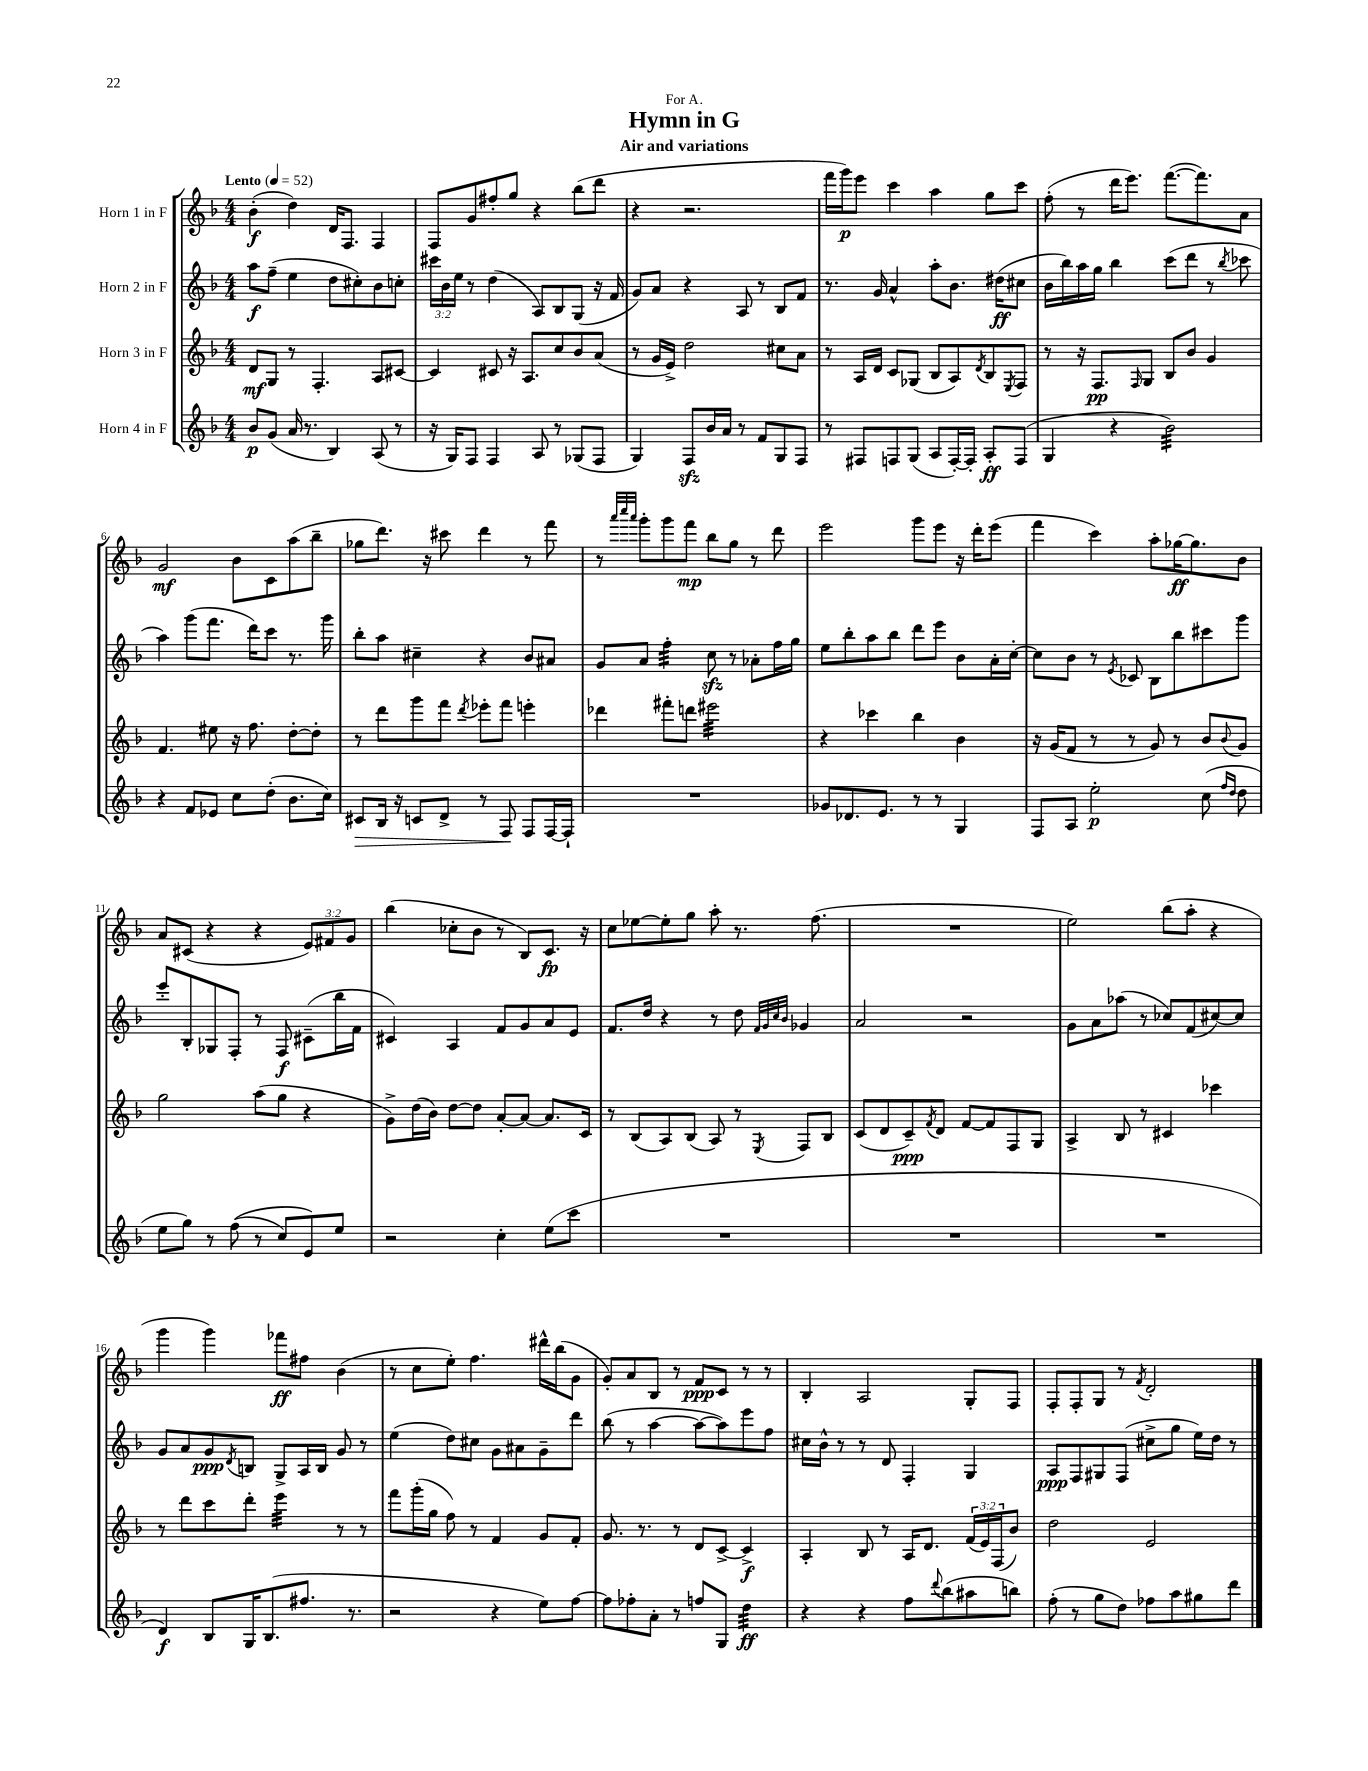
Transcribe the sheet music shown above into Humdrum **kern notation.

**kern	**kern	**kern	**kern
*staff4	*staff3	*staff2	*staff1
*clefG2	*clefG2	*clefG2	*clefG2
*k[b-]	*k[b-]	*k[b-]	*k[b-]
*M4/4	*M4/4	*M4/4	*M4/4
*MM52	*MM52	*MM52	*MM52
8b-	8d	8aa	(4b-'
(8g	8G	(8ff~	.
16a	8r	4ee	4dd)
8.r	.	.	.
.	4.F'	.	.
4B-)	.	8dd	16d
.	.	.	8.F
.	.	8cc#')	.
(8A	8A	8b-	4F
8r	[8c#	8cc'	.
=	=	=	=
16r	4c#]	24ccc#	8F
.	.	24b-	.
16G)	.	.	.
.	.	24ee	.
8F	.	8r	8g
4F	8c#	(4dd	8ff#'
.	16r	.	8gg
.	8.A	.	.
8A	.	8A)	4r
8r	8cc	8B-	.
(8G-	8b-	(8G	(8bb-
8F	(8a	16r	8ddd
.	.	16f	.
=	=	=	=
4G)	8r	8g)	4r
.	16g	8a	.
.	16e^)	.	.
8F	2dd	4r	2.r
16b-	.	.	.
16a	.	.	.
8r	.	8A	.
8f	.	8r	.
8G	8cc#	8B-	.
8F	8a	8f	.
=	=	=	=
8r	8r	8.r	16fff
.	.	.	16ggg)
8F#	16A	.	8eee
.	16d	16g	.
8F	8c	4a^^	4ccc
(8G	(8G-	.	.
8A	8B-	8aa'	4aa
[16F')	8A)	8.b-	.
16F']	.	.	.
.	8qd	.	.
8A'	8B-	.	8gg
.	.	(16dd#	.
.	8qE	.	.
(8F	8F	8cc#	8ccc
=	=	=	=
4G	8r	16b-	(8ff'
.	.	16bb-)	.
.	16r	16aa	8r
.	8.F	16gg	.
4r	.	4bb-	16ddd
.	.	.	8.eee)
.	16qqF	.	.
.	8G	.	.
2b-)	8B-	(8ccc	([8.fff
.	8b-	8ddd	.
.	.	.	8.fff])
.	4g	8r	.
.	.	8qbb-	.
.	.	8ccc-	8a
=	=	=	=
4r	4.f	4aa)	2g
8f	.	(8ggg	.
8e-	8ee#	8.fff	.
8cc	16r	.	8b-
.	8.ff	16ddd)	.
(8dd'	.	8ccc	8c
8.b-	[8dd'	8.r	(8aa
.	8dd']	.	8bb-~
16cc)	.	16ggg	.
=	=	=	=
8c#	8r	8bb-'	8gg-
16B-	8ddd	8aa	8.ddd)
16r	.	.	.
8c	8ggg	4cc#~	.
.	.	.	16r
8d^	8fff	.	8ccc#
.	8qddd	.	.
8r	8eee-'	4r	4ddd
8F	8fff	.	.
8F	4eee'	8b-	8r
[16F	.	8a#	8fff
16F`]	.	.	.
=	=	=	=
1r	4ddd-	8g	8r
.	.	.	32qqaaa
.	.	.	32qqcccc
.	.	.	32qqaaa
.	.	8a	8ggg'
.	8fff#'	4ff'	8ggg
.	8ddd	.	8fff
.	2eee#	8cc	8bb-
.	.	8r	8gg
.	.	8a-'	8r
.	.	16ff	8ddd
.	.	16gg	.
=	=	=	=
8g-	4r	8ee	2eee
8.d-	.	8bb-'	.
.	4ccc-	8aa	.
8.e	.	.	.
.	.	8bb-	.
8r	4bb-	8ddd	8ggg
8r	.	8eee	8eee
4G	4b-	8b-	16r
.	.	.	16ddd'
.	.	16a'	(8eee
.	.	[16cc'	.
=	=	=	=
8F	16r	8cc]	4fff
.	(16g	.	.
8A	8f	8b-	.
2ee'	8r	8r	4ccc)
.	.	8qe	.
.	8r	8c-	.
.	8g)	8B-	8aa'
.	8r	8bb-	[16gg-
.	.	.	8.gg-]
(8cc	8b-	8ccc#	.
16qqff	.	.	.
16qqdd	8qqb-	.	.
8dd	8g	8ggg	8b-
=	=	=	=
8ee	2gg	8eee'	8a
8gg)	.	8B-'	(8c#
8r	.	8G-	4r
&((8ff	.	8F'	.
8r	(8aa	8r	4r
8cc)	8gg	8F	.
8e&)	4r	(8c#~	12e)
.	.	.	12f#
8ee	.	16bb-	.
.	.	.	12g
.	.	16f	.
=	=	=	=
2r	8g^)	4c#)	(4bb-
.	(16dd	.	.
.	16b-)	.	.
.	[8dd	4A	8cc-'
.	8dd]	.	8b-
4cc'	[8a'	8f	8r
.	8a_	8g	8B-)
(8ee	8.a]	8a	8.c
8ccc	.	8e	.
.	16c	.	16r
=	=	=	=
1r	8r	8.f	8cc
.	(8B-	.	[8ee-
.	.	16dd	.
.	8A)	4r	8ee-']
.	(8B-	.	8gg
.	8A)	8r	8aa'
.	8r	8dd	8.r
.	.	32qqf	.
.	.	32qqg	.
.	.	32qqcc	.
.	8qE	32qqb-	.
.	8F	4g-	.
.	.	.	(8.ff
.	8B-	.	.
=	=	=	=
1r	(8c	2a	1r
.	8d	.	.
.	8c~)	.	.
.	8qf	.	.
.	8d	.	.
.	[8f	2r	.
.	8f]	.	.
.	8F	.	.
.	8G	.	.
=	=	=	=
1r	4A^	8g	2ee)
.	.	8a	.
.	8B-	(8aa-	.
.	8r	8r	.
.	4c#	8cc-)	(8bb-
.	.	(8f	8aa'
.	4ccc-	[8cc#)	4r
.	.	8cc#]	.
=	=	=	=
4d)	8r	8g	4ggg
.	8ddd	8a	.
8B-	8ccc	8g	4ggg)
.	.	8qd	.
16G	8ddd'	8B	.
(8.B-	.	.	.
.	4eee	8G^	8fff-
8.ff#	.	16A	8ff#
.	.	16B	.
.	8r	8g	(4b-
8.r	.	.	.
.	8r	8r	.
=	=	=	=
2r	8fff	(4ee	8r
.	(16ggg'	.	8cc
.	16gg	.	.
.	8ff)	8dd)	8ee')
.	8r	8cc#	4.ff
4r	4f	8g	.
.	.	8a#	.
8ee)	8g	8g~	16ddd#^^
.	.	.	(16bb-
[8ff	8f'	8ddd	8g
=	=	=	=
8ff]	8.g	(8bb-	8g')
8ff-'	.	8r	8a
.	8.r	.	.
8a'	.	[4aa	8B-
8r	8r	.	8r
8ff	8d	8aa_	8f
8G	[8c^	8aa])	8c
4dd	4c^]	8eee	8r
.	.	8ff	8r
=	=	=	=
4r	4A'	16cc#	4B-'
.	.	16b-^^	.
.	.	8r	.
4r	8B-	8r	2A
.	8r	8d	.
8ff	16A	4F'	.
.	8.d	.	.
8qqddd	.	.	.
(8bb-	.	.	.
8aa#	(24f	4G	8G'
.	24e)	.	.
.	(24F	.	.
8bb)	8b-)	.	8F
=	=	=	=
(8ff'	2dd	8A	8F'
8r	.	8F	8F'
8gg	.	8G#	8G
8dd)	.	(8F	8r
.	.	.	8qf
8ff-	2e	8cc#^	2d'
8aa	.	8gg	.
8gg#	.	16ee)	.
.	.	16dd	.
8ddd	.	8r	.
==	==	==	==
*-	*-	*-	*-
